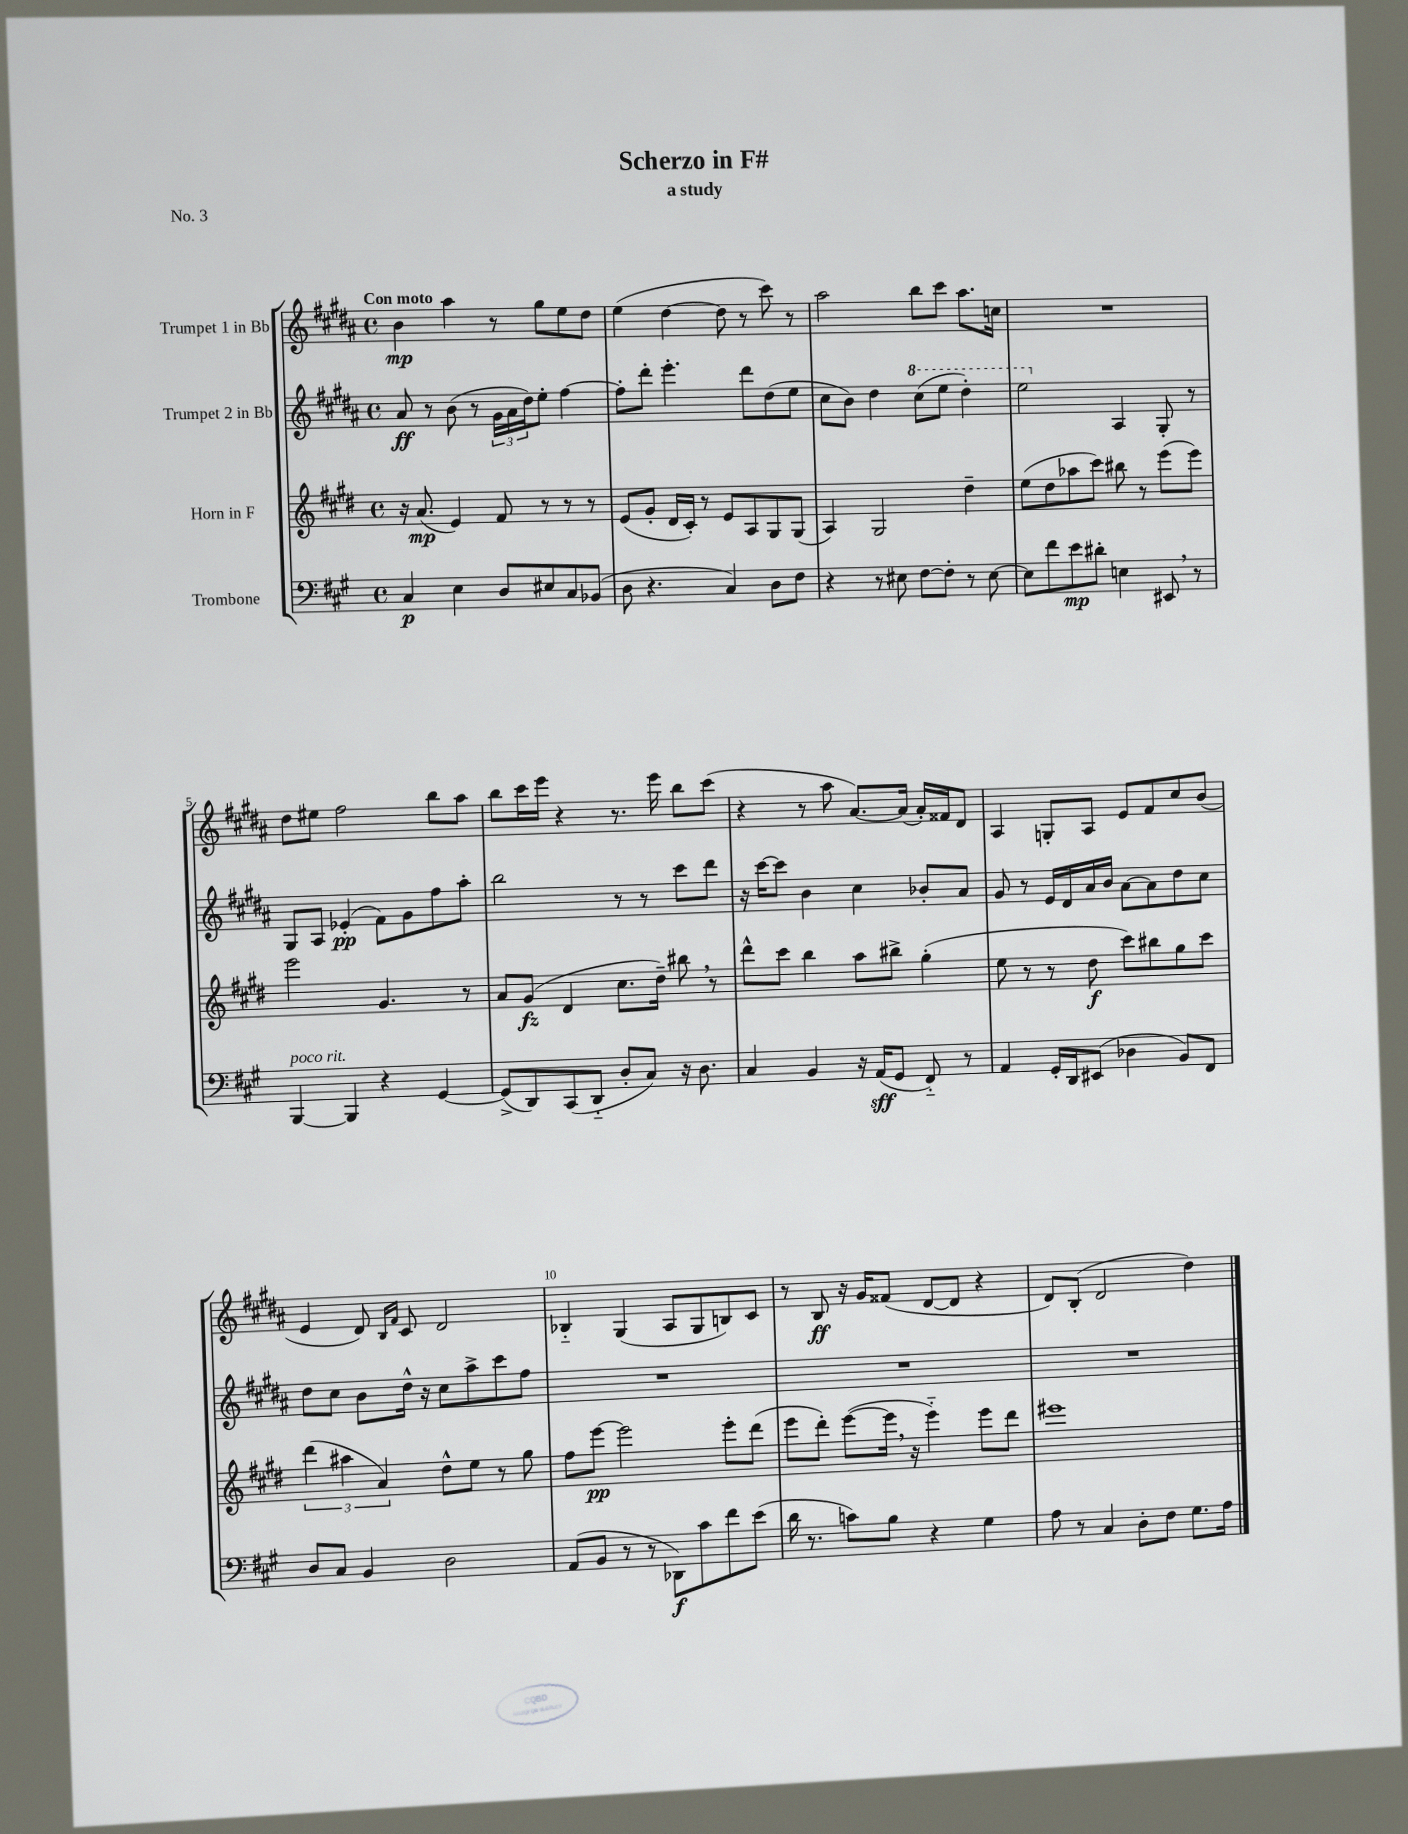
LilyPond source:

\header { title = "Scherzo in F#" subtitle = "a study" piece = "No. 3" }
<<
\new StaffGroup <<
\new Staff = "s0" \with { instrumentName = "Trumpet 1 in Bb" } {
    \clef treble \key b \major \defaultTimeSignature \time 4/4 \tempo "Con moto"
    b'4\mp ais''4 r8 gis''8 e''8 dis''8 |
    e''4( dis''4~ dis''8 r8 cis'''8) r8 |
    ais''2 b''8 cis'''8 ais''8. c''16 |
    R1 |
    dis''8 eis''8 fis''2 b''8 ais''8 |
    b''8 cis'''16 e'''16 r4 r8. e'''16 b''8 cis'''8( |
    r4 r8 ais''8 ais'8.~) ais'16( ais'16-.) fisis'16 dis'8 |
    ais4 g8-. ais8 e'8 fis'8 cis''8 b'8( |
    e'4 dis'8) \grace { b16 fis'16 } cis'8 dis'2 |
    bes4-_ gis4( ais8 gis8 b8) cis'8 |
    r8 b8\ff r16 gis'16 fisis'8( dis'8~ dis'8 r4 |
    dis'8) b8-.( dis'2 dis''4) \bar "|." |
}
\new Staff = "s1" \with { instrumentName = "Trumpet 2 in Bb" } {
    \clef treble \key b \major \defaultTimeSignature \time 4/4
    ais'8\ff r8 b'8( r8 \tuplet 3/2 { gis'16 ais'16 dis''16) } e''8-. fis''4~ |
    fis''8-. dis'''8-. e'''4.-. dis'''8 dis''8( e''8 |
    cis''8 b'8) dis''4 \ottava #1 cis'''8( e'''8 dis'''4-.) |
    e'''2 \ottava #0 ais4 gis8-. r8 |
    gis8 ais8 ees'4-.\pp( fis'8) gis'8 fis''8 ais''8-. |
    b''2 r8 r8 cis'''8 dis'''8 |
    r16 cis'''16~ cis'''8 b'4 cis''4 bes'8-. ais'8 |
    gis'8 r8 e'16 dis'16 ais'16 b'16 ais'8~ ais'8 dis''8 cis''8 |
    dis''8 cis''8 b'8 dis''16-^ r16 cis''8 ais''8-> cis'''8 fis''8 |
    R1 |
    R1 |
    R1 \bar "|." |
}
\new Staff = "s2" \with { instrumentName = "Horn in F" } {
    \clef treble \key e \major \defaultTimeSignature \time 4/4
    r16 a'8.\mp( e'4) fis'8 r8 r8 r8 |
    e'8( gis'8-. dis'16 cis'16-.) r8 e'8 a8 gis8 gis8( |
    a4) gis2 dis''4-- |
    e''8( dis''8 aes''8 cis'''8) bis''8 r8 e'''8( e'''8) |
    e'''2 gis'4. r8 |
    a'8 gis'8\fz( dis'4 cis''8. dis''16--) bis''8 \breathe r8 |
    dis'''8-^ cis'''8 b''4 a''8 bis''8-> gis''4-.( |
    e''8 r8 r8 dis''8\f cis'''8) bis''8 gis''8 cis'''8 |
    \tuplet 3/2 { dis'''4( ais''4 a'4) } dis''8-^ e''8 r8 gis''8 |
    fis''8 e'''8~\pp e'''2 e'''8-. dis'''8( |
    e'''8 dis'''8-.) e'''8~( e'''16 \breathe r16 e'''4-_) e'''8 dis'''8 |
    eis'''1 \bar "|." |
}
\new Staff = "s3" \with { instrumentName = "Trombone" } {
    \clef bass \key a \major \defaultTimeSignature \time 4/4
    cis4\p e4 d8 eis8 cis8 bes,8( |
    d8 r4. cis4) d8 fis8 |
    r4 r8 eis8 fis8~ fis8-. r8 eis8~ |
    eis8 fis'8 e'8\mp dis'8-. e4 eis,8 \breathe r8 |
    b,,4~^\markup { \italic "poco rit." } b,,4 r4 gis,4~ |
    gis,8->( d,8) cis,8( d,8-_ d8-. cis8) r16 d8. |
    cis4 b,4 r16 a,16\sff( gis,8 fis,8-_) r8 |
    a,4 gis,16-. d,16 eis,8( des4 b,8) fis,8 |
    d8 cis8 b,4 d2 |
    a,8( b,8 r8 r8 des,8\f) cis'8 fis'8 e'8( |
    d'16 r8. c'8) b8 r4 gis4 |
    a8 r8 cis4 d8-. fis8 gis8. a16 \bar "|." |
}
>>
>>
\layout { \context { \Score \override BarNumber.break-visibility = ##(#f #t #t) barNumberVisibility = #(every-nth-bar-number-visible 5) } }
